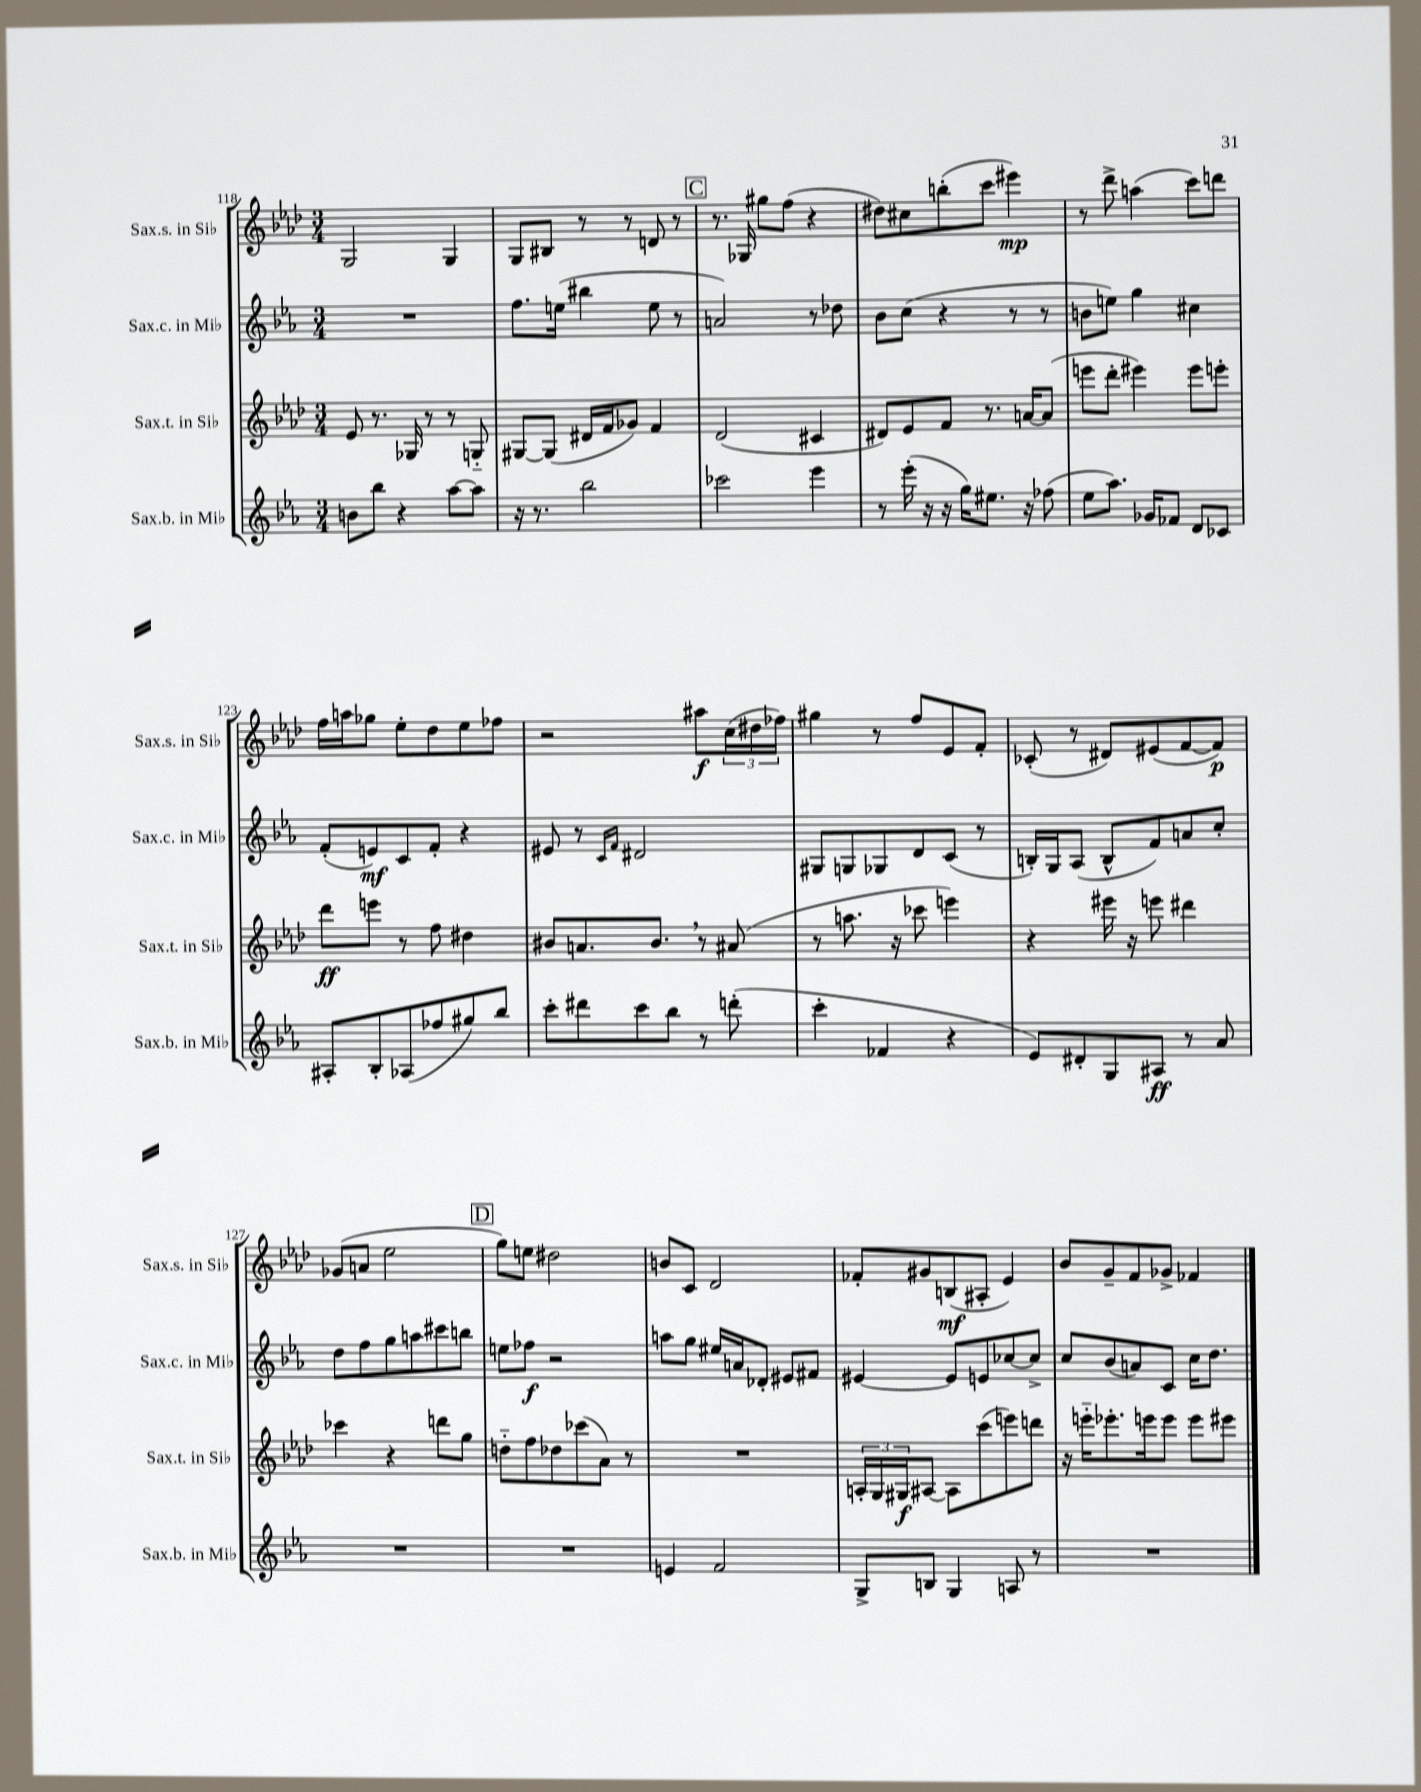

**kern	**dynam	**kern	**dynam	**kern	**dynam	**kern	**dynam
*part4	*part4	*part3	*part3	*part2	*part2	*part1	*part1
*staff4	*staff4	*staff3	*staff3	*staff2	*staff2	*staff1	*staff1
*I"Sax.b. in Mi♭	*	*I"Sax.t. in Si♭	*	*I"Sax.c. in Mi♭	*	*I"Sax.s. in Si♭	*
*I'Sax.b. in Mi♭	*	*I'Sax.t. in Si♭	*	*I'Sax.c. in Mi♭	*	*I'Sax.s. in Si♭	*
*clefG2	*	*clefG2	*	*clefG2	*	*clefG2	*
*k[b-e-a-]	*	*k[b-e-a-d-]	*	*k[b-e-a-]	*	*k[b-e-a-d-]	*
*M3/4	*	*M3/4	*	*M3/4	*	*M3/4	*
=118	=118	=118	=118	=118	=118	=118	=118
8bn\L	.	8e-/	.	2.r	.	2G/	.
8bb-\J	.	8.r	.	.	.	.	.
4r	.	.	.	.	.	.	.
.	.	16G-X/	.	.	.	.	.
.	.	8r	.	.	.	.	.
[8aa-\L	.	8r	.	.	.	4G/	.
8aa-\J]	.	8Gn/	.	.	.	.	.
=119	=119	=119	=119	=119	=119	=119	=119
16r	.	[8G#X/L	.	8.ff\L	.	8G/L	.
8.r	.	.	.	.	.	.	.
.	.	(8G#/J]	.	.	.	8B#X/J	.
.	.	.	.	(16een\Jk	.	.	.
2bb-\	.	16d#X/LL	.	4bb#X\	.	8r	.
.	.	16f/J	.	.	.	.	.
.	.	8g-X/J)	.	.	.	8r	.
.	.	4f/	.	8ee\	.	8dn/	.
.	.	.	.	8r	.	8r	.
!!LO:REH:place=s1:t=C
=120	=120	=120	=120	=120	=120	=120	=120
2ccc-X\	.	(2d-/	.	2an/)	.	8.r	.
.	.	.	.	.	.	16G-X/	.
.	.	.	.	.	.	8gg#X\L	.
.	.	.	.	.	.	(8ff\J	.
4eee-\	.	4c#X/	.	8r	.	4r	.
.	.	.	.	8dd-X\	.	.	.
=121	=121	=121	=121	=121	=121	=121	=121
8r	.	8d#X/L)	.	8b-\L	.	8dd#X\L)	.
(16eee-'\	.	8e-/	.	(8cc\J	.	8cc#X\	.
16r	.	.	.	.	.	.	.
16r	.	8f/J	.	4r	.	(8bbn'\	.
16gg\KL)	.	.	.	.	.	.	.
8.ee#X\J	.	8.r	.	.	.	8ccc\J	.
.	.	.	.	8r	.	4eee#X\)	mp
16r	.	[16an/KL	.	.	.	.	.
(8ff-X\	.	(8a/J]	.	8r	.	.	.
=122	=122	=122	=122	=122	=122	=122	=122
8ee-\L	.	8eeen\L	.	8bn\L	.	8r	.
8.aa-\J)	.	8ddd-'\J	.	8een\J)	.	8ddd-^\	.
.	.	4eee#X\)	.	4gg\	.	(4aan\	.
16g-X/KL	.	.	.	.	.	.	.
8f-X/J	.	.	.	.	.	.	.
8d/L	.	8eee#\L	.	4cc#X\	.	8ccc\L)	.
8c-X/J	.	8eeen'\J	.	.	.	8dddn\J	.
!!LO:LB:g=z
=123	=123	=123	=123	=123	=123	=123	=123
8A#X'/L	.	8ddd-\L	ff	(8f'/L	.	16ff\LL	.
.	.	.	.	.	.	16aan\J	.
8B-'/	.	8eeen\J	.	8en/)	mf	8gg-X\J	.
(8A-X/	.	8r	.	8c/	.	8ee-'\L	.
8ff-X/	.	8ff\	.	8f'/J	.	8dd-\	.
8gg#X/)	.	4dd#X\	.	4r	.	8ee-\	.
8bb-/J	.	.	.	.	.	8ff-X\J	.
=124	=124	=124	=124	=124	=124	=124	=124
8ccc'\L	.	8b#X/L	.	8e#X/	.	2r	.
8ddd#X\	.	8.an/	.	8r	.	.	.
.	.	.	.	16qqc/LL	.	.	.
.	.	.	.	16qqf/JJ	.	.	.
8ccc\	.	.	.	2d#X/	.	.	.
.	.	8.b#,/J	.	.	.	.	.
8bb-\J	.	.	.	.	.	.	.
8r	.	8r	.	.	.	8aa#X\L	f
(8dddn'\	.	(8a#X/	.	.	.	(24cc\L	.
.	.	.	.	.	.	24dd#X\	.
.	.	.	.	.	.	24ff-X\JJ)	.
=125	=125	=125	=125	=125	=125	=125	=125
4ccc'\	.	8r	.	8G#X/L	.	4gg#X\	.
.	.	8.aan\	.	8Gn/	.	.	.
4f-X/	.	.	.	8G-X/	.	8r	.
.	.	16r	.	.	.	.	.
.	.	8ccc-X\	.	8d/	.	8ff/L	.
4r	.	4eeen\)	.	(8c/J	.	8e-/	.
.	.	.	.	8r	.	8f'/J	.
=126	=126	=126	=126	=126	=126	=126	=126
8e-/L)	.	4r	.	16Bn'/LL)	.	(8c-X'/	.
.	.	.	.	16G/J	.	.	.
8d#X'/	.	.	.	(8A-/J	.	8r	.
8G/	.	16eee#X\	.	8B^^/L	.	8d#X/L)	.
.	.	16r	.	.	.	.	.
8A#X/J	ff	8eeen\	.	8f/)	.	(8e#X/	.
8r	.	4ddd#X\	.	8an/	.	[8f/	.
8a-/	.	.	.	8cc'/J	.	8f/J])	p
!!LO:LB:g=z
=127	=127	=127	=127	=127	=127	=127	=127
2.r	.	4ccc-X\	.	8dd\L	.	(8g-X/L	.
.	.	.	.	8ff\	.	8an/J	.
.	.	4r	.	8gg\	.	2ee-\	.
.	.	.	.	8aan\	.	.	.
.	.	8dddn\L	.	8ccc#X\	.	.	.
.	.	8gg\J	.	8bbn\J	.	.	.
!!LO:REH:place=s1:t=D
=128	=128	=128	=128	=128	=128	=128	=128
2.r	.	8ddn\L	.	8een\L	.	8gg\L)	.
.	.	8ff\	.	8ff-X\J	f	8een\J	.
.	.	8dd-X\	.	2r	.	2dd#X\	.
.	.	(8ccc-X\	.	.	.	.	.
.	.	8a-\J)	.	.	.	.	.
.	.	8r	.	.	.	.	.
=129	=129	=129	=129	=129	=129	=129	=129
4en/	.	2.r	.	8aan\L	.	8bn/L	.
.	.	.	.	8gg\J	.	8c/J	.
2f/	.	.	.	16ee#X/LL	.	2d-/	.
.	.	.	.	16an/J	.	.	.
.	.	.	.	8d-X'/J	.	.	.
.	.	.	.	8e#X/L	.	.	.
.	.	.	.	8f#X/J	.	.	.
=130	=130	=130	=130	=130	=130	=130	=130
8G^/L	.	24An'/LL	.	[4e#X/	.	8f-X'/L	.
.	.	24G/	.	.	.	.	.
.	.	24G#X/J	f	.	.	.	.
8Bn/J	.	[8A#X/J	.	.	.	8g#X/	.
4G/	.	8A#\L]	.	8e#/L]	.	(8Bn/	mf
.	.	(8ccc\	.	8en/	.	8A#X'/J	.
8An/	.	8eeen\)	.	[8cc-X/	.	4e-/)	.
8r	.	8dddn\J	.	8cc-^/J]	.	.	.
=131	=131	=131	=131	=131	=131	=131	=131
2.r	.	16r	.	8cc/L	.	8b-/L	.
.	.	16eeen\KL	.	.	.	.	.
.	.	8.eee-X'\	.	(8b-/	.	8g~/	.
.	.	.	.	8an/)	.	8f/	.
.	.	16eeen\k	.	.	.	.	.
.	.	8eee\J	.	8c/J	.	8g-X^/J	.
.	.	8eee\L	.	16cc\KL	.	4f-X/	.
.	.	.	.	8.dd\J	.	.	.
.	.	8eee#X\J	.	.	.	.	.
==	==	==	==	==	==	==	==
*-	*-	*-	*-	*-	*-	*-	*-
